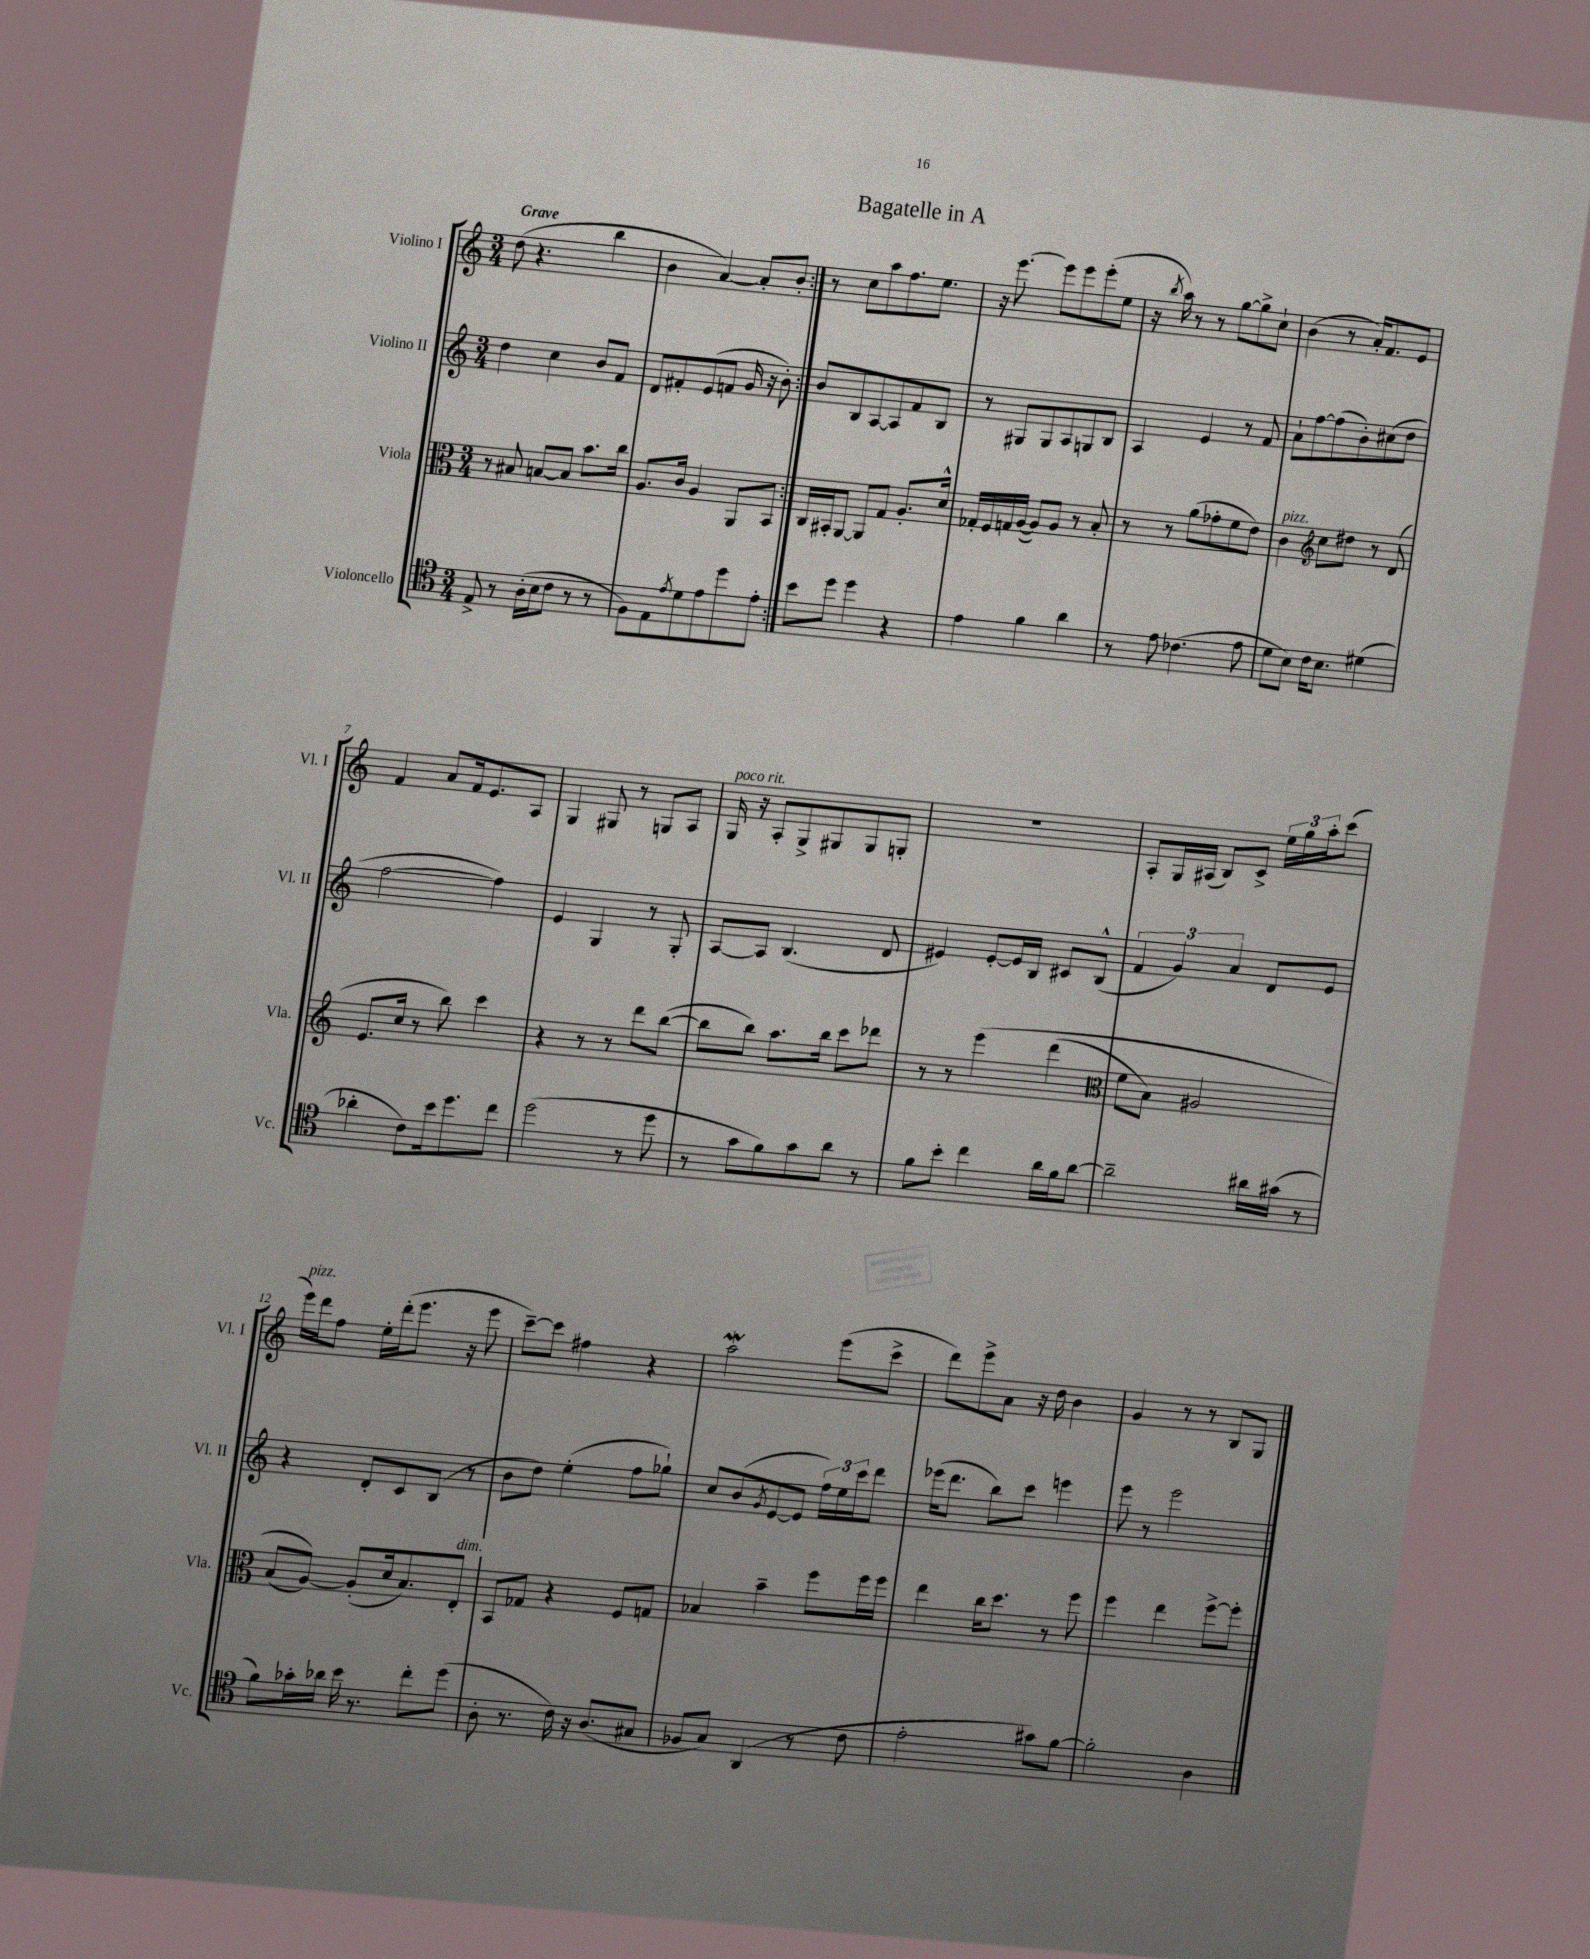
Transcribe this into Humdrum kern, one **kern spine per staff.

**kern	**kern	**kern	**kern
*staff4	*staff3	*staff2	*staff1
*clefC4	*clefC3	*clefG2	*clefG2
*k[]	*k[]	*k[]	*k[]
*M3/4	*M3/4	*M3/4	*M3/4
8E^	8r	4dd	(8dd
8r	8B#	.	4.r
(16A'	[8B	4cc	.
16B	.	.	.
8c	8B]	.	.
8r	8.b	8b	4bb
8r	.	8f	.
.	16cc	.	.
=	=	=	=
8F)	8.A	8d	4b
8E	.	8f#'	.
.	16c	.	.
8qe	.	.	.
8d	4A	(8e	[4a)
8e	.	8f	.
8dd	8AA	16g	8a']
.	.	16r	.
8e'	8BB	8b')	8b'
=:|!	=:|!	=:|!	=:|!
8b	16C	8b	8r
.	16BB#'	.	.
8dd	[8AA	8B	8cc
4dd	8AA]	[8A	8aa
.	8G	8A]	8.ff
4r	8.A'	8f	.
.	.	.	8.ee
.	.	8B	.
.	16d^^	.	.
=	=	=	=
4e	16G-'	8r	16r
.	16F	.	[8.eee
.	16G	8G#	.
.	([16A	.	.
4f	8A])	8G#	8eee]
.	8A	8A	8eee
4a	8r	8G	(8eee'
.	8B'	8B	8ee
=	=	=	=
8r	8r	4A	16r
.	.	.	8qbb
.	.	.	16aa)
8e	8r	.	8r
(4.c-	(8a	4e	8r
.	8g-'	.	[8gg
.	8f	8r	8gg^]
8e	8e)	8f	8cc`
=	=	=	=
8d	4c	8a`	(4b
8B)	.	[8ff	.
*	*clefG2	*	*
16c	8cc	(8ff]	8r
8.B	.	.	.
.	8dd#	8b')	16a')
.	.	.	8.f
(4d#	8r	(8cc#	.
.	(8d	8dd	8e
=	=	=	=
4a-'	8.e	[2ff	4f
.	16cc	.	.
8c)	8r	.	8a
16b	8bb)	.	16f
8.dd	.	.	8.e
.	4ccc	4ff])	.
8cc	.	.	8A
=	=	=	=
(2dd	4r	4e	4G
.	8r	4G	8G#
.	8r	.	8r
8r	8ddd	8r	8G
8dd	([8bb	8G'	8A
=	=	=	=
8r	8bb]	[8A	16G
.	.	.	16r
8g	8bb)	8A]	8A'
8f)	8.aa	(4.B	8G^
8g	.	.	8G#
.	16bb	.	.
8a	8ccc	.	8G#
8r	8ddd-	8d	8G'
=	=	=	=
8f	8r	4e#)	2.r
8b'	8r	.	.
4cc	&(4eee	[8e#'	.
.	.	16e#]	.
.	.	16B	.
16a	(4ddd	8c#	.
16f	.	.	.
[8a	.	(8B^^	.
=	=	=	=
*	*clefC3	*	*
2a~]	8f	6f	8A'
.	8B)	.	16G
.	.	6g)	.
.	.	.	(16A#
.	2A#	.	8B)
.	.	6a	.
.	.	.	8c^
16a#	.	8d	24ee
.	.	.	24gg
(16g#	.	.	.
.	.	.	24aa'
8r	.	8e	(8ccc
=	=	=	=
8f)	(8B	4r	16eee)
.	.	.	16ddd
16g-'	[8A)&)	.	8ff
16a-	.	.	.
16b	(8A']	8d'	16ee'
8.r	.	.	(16ddd'
.	16d	8c	8.eee
.	8.B)	.	.
8cc'	.	(8B	.
.	.	.	16r
(8dd	8E'	8r	8eee
=	=	=	=
8A'	8BB	8b	[8ccc~)
8.r	8G-	8dd)	8ccc]
.	4r	(4ee'	4ff#
16c)	.	.	.
16r	.	.	.
(8.A	.	.	.
.	8F	8ff	4r
8G#	8G	8gg-`)	.
=	=	=	=
8F-	4B-	8cc	2aa
8G)	.	(8b	.
.	.	8qg	.
(4AA	4b~	[8e	.
.	.	8e]	.
8r	8ff	24ff)	(8eee
.	.	24ee	.
.	.	24ccc	.
8c	16ff	8ddd	8ccc^
.	16ff	.	.
=	=	=	=
2e'	4ee	(16eee-	8ddd)
.	.	8.ddd	.
.	.	.	8eee^
.	16cc	8bb)	8a
.	8.dd	.	.
.	.	8ccc	16r
.	.	.	16dd
8g#)	8r	4eee	4b
[8f	8ff	.	.
=	=	=	=
2f']	4ff	8eee	4g
.	.	8r	.
.	4ee	2eee	8r
.	.	.	8r
4A	[8ff^	.	8B
.	8ff']	.	8G
==	==	==	==
*-	*-	*-	*-
